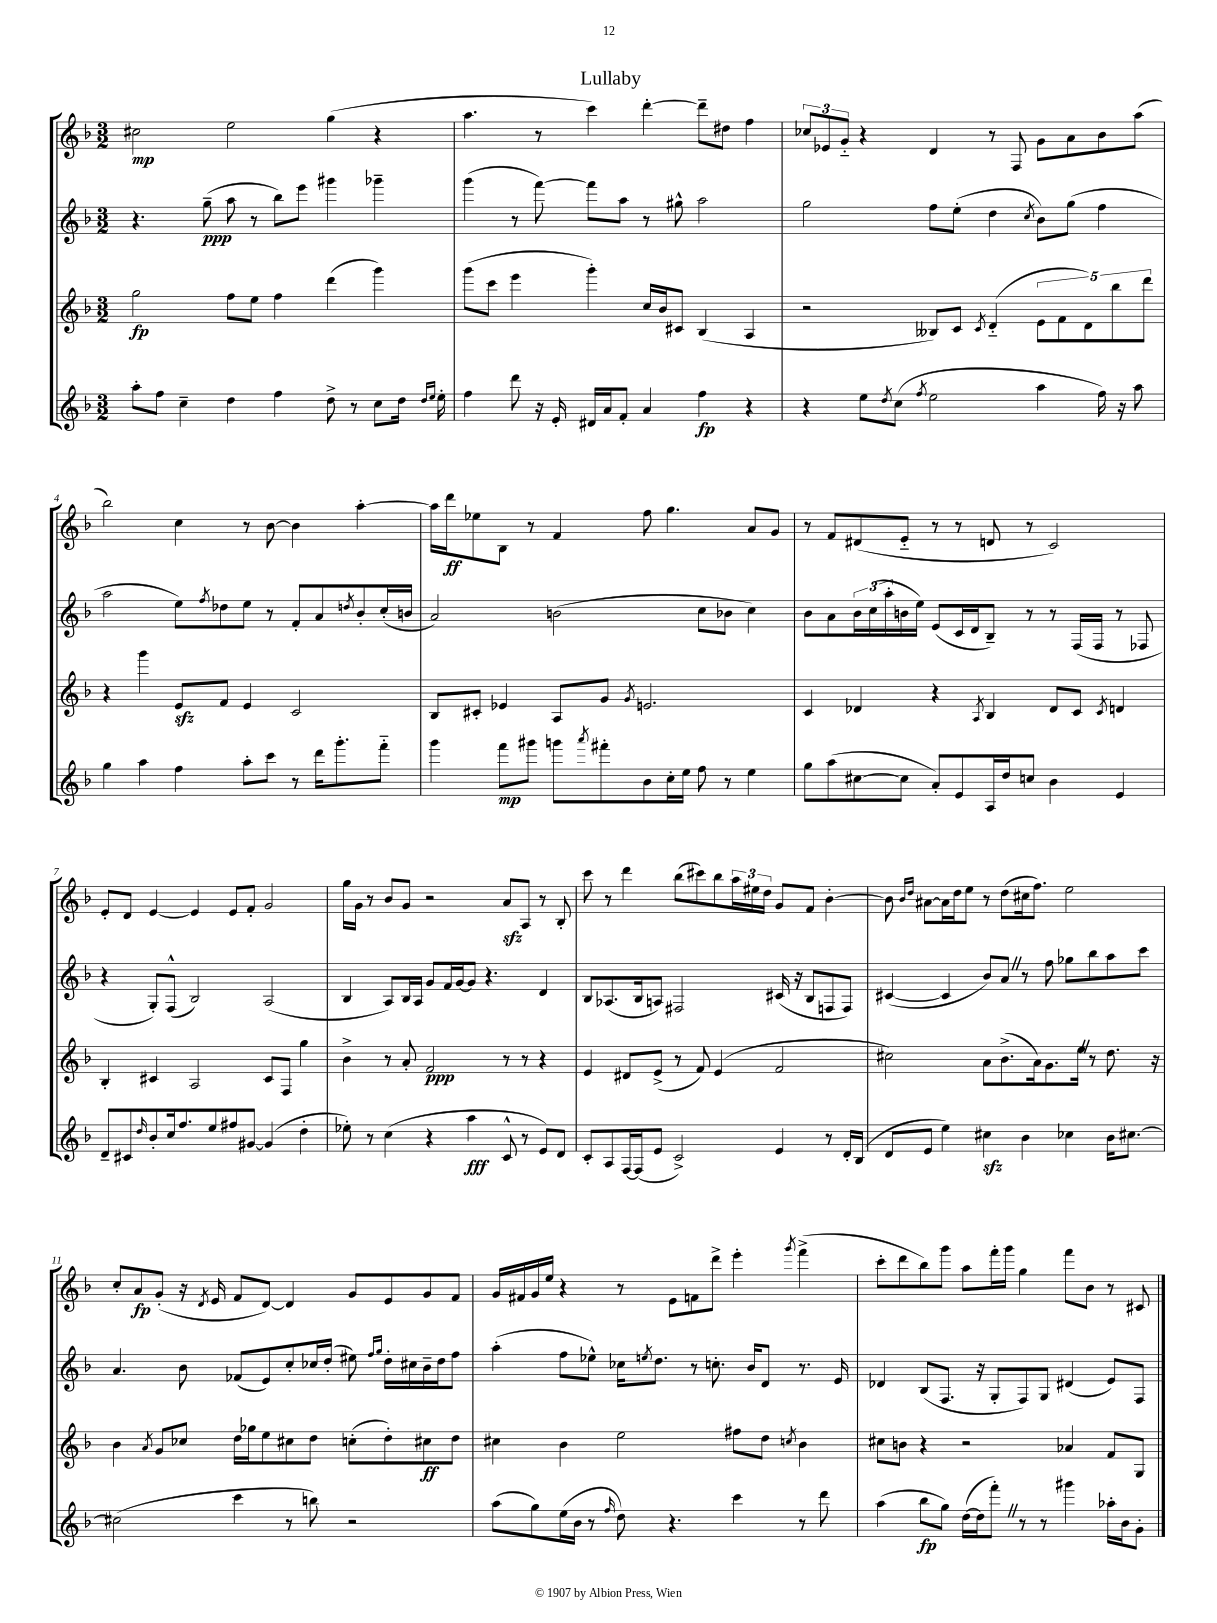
\header { title = "Lullaby" }
<<
\new StaffGroup <<
\new Staff = "s0" {
    \clef treble \key f \major \numericTimeSignature \time 3/2
    cis''2\mp e''2 g''4( r4 |
    a''4. r8 c'''4) d'''4~-. d'''8-- dis''8 f''4 |
    \tuplet 3/2 { ces''8 ees'8 g'8-_ } r4 d'4 r8 f8 g'8 a'8 bes'8 a''8( |
    bes''2) c''4 r8 bes'8~ bes'4 a''4~-. |
    a''16 d'''16\ff ees''8 bes8 r8 f'4 f''8 g''4. a'8 g'8 |
    r8 f'8 dis'8( e'8-_ r8 r8 d'8 r8 c'2) |
    e'8-. d'8 e'4~ e'4 e'8 f'8-. g'2 |
    g''16 g'16 r8 bes'8 g'8 r2 a'8\sfz a8 r8 bes8-. |
    c'''8 r8 d'''4 bes''8( cis'''8) bes''8 \tuplet 3/2 { a''16 eis''16 d''16 } g'8 f'8 bes'4~-. |
    bes'8 \grace { bes'16 d''16 } ais'8~ ais'16 d''16 e''8 r8 d''8( cis''16 f''8.) e''2 |
    c''8-. a'8\fp g'8-.( r16 \acciaccatura { d'8 } e'16 f'8 d'8~) d'4 g'8 e'8 g'8 f'8 |
    g'16 fis'16 g'16 e''16 r4 r8 e'8 f'8 d'''8-> e'''4-. \acciaccatura { g'''8 } f'''4->( |
    c'''8-. d'''8 bes''8) g'''8 a''8 f'''16-. g'''16 g''4 f'''8 bes'8 r8 cis'8 \bar "|." |
}
\new Staff = "s1" {
    \clef treble \key f \major \numericTimeSignature \time 3/2
    r4. g''8--\ppp( a''8 r8 bes''8) e'''8 gis'''4 ges'''4-- |
    g'''4( r8 f'''8~) f'''8 a''8 r8 gis''8-^ a''2 |
    g''2 f''8 e''8-.( d''4 \acciaccatura { c''8 } bes'8) g''8( f''4 |
    a''2 e''8) \acciaccatura { f''8 } des''8 e''8 r8 f'8-. a'8 \acciaccatura { d''8 } bes'8-. c''16-.( b'16 |
    a'2) b'2( c''8 bes'8 c''4) |
    bes'8 a'8 \tuplet 3/2 { bes'16 c''16( a''16-. } b'16 e''16) e'8( c'16 d'16 bes8--) r8 r8 f16( f16 r8 fes8 |
    r4 g8-.) f8-^( bes2) a2( |
    bes4 a8) bes16 a16 g'8 f'16 g'16~ g'8 r4. d'4 |
    bes8 aes8.( bes16 a8) fis2 cis'16( r16 bes8 f8 f8) |
    cis'4~( cis'4 bes'8) a'8 \once \override BreathingSign.text = \markup { \musicglyph "scripts.caesura.straight" } \breathe r8 f''8 ges''8 bes''8 a''8 c'''8 |
    a'4. bes'8 fes'8( e'8) c''8-. ces''16 d''16-.( eis''8) \grace { f''16 g''16 } d''16-. cis''16 bes'16-- d''16 f''8 |
    a''4-.( f''8 ees''8-^) ces''16 \acciaccatura { e''8 } d''8. r8 c''8.-. bes'16 d'8 r8. e'16 |
    des'4 bes8( f8. r16 g8-. f8) g8 dis'4( e'8) f8 \bar "|." |
}
\new Staff = "s2" {
    \clef treble \key f \major \numericTimeSignature \time 3/2
    g''2\fp f''8 e''8 f''4 d'''4( g'''4) |
    g'''8( c'''8 e'''4 g'''4-.) c''16 bes'16 cis'8 bes4( a4 |
    r2 beses8) c'8 \acciaccatura { c'8 } d'4-_( \tuplet 5/4 { e'8 f'8 d'8) bes''8 d'''8 } |
    r4 g'''4 e'8\sfz f'8 e'4 c'2 |
    bes8 cis'8-. ees'4 a8 g'8 \acciaccatura { g'8 } e'2. |
    c'4 des'4 r4 \acciaccatura { a8 } bes4 des'8 c'8 \acciaccatura { c'8 } d'4 |
    bes4-. cis'4 a2 cis'8 f8 g''4 |
    bes'4-> r8 a'8-. f'2\ppp r8 r8 r4 |
    e'4 dis'8 e'8->( r8 f'8) e'4( f'2 |
    cis''2) a'8 bes'8.->( a'16) g'8. e''16 \once \override BreathingSign.text = \markup { \musicglyph "scripts.caesura.straight" } \breathe r8 d''8. r16 |
    bes'4 \acciaccatura { a'8 } g'8 ces''8 d''16 ges''16 e''8 cis''8 d''8 c''8-.( d''8-.) cis''8\ff d''8 |
    cis''4 bes'4 e''2 fis''8 d''8 \acciaccatura { c''8 } bes'4 |
    cis''8 b'8 r4 r2 aes'4 f'8 g8 \bar "|." |
}
\new Staff = "s3" {
    \clef treble \key f \major \numericTimeSignature \time 3/2
    a''8-. f''8 c''4-- d''4 f''4 d''8-> r8 c''8 d''16 \grace { d''16 e''16 } e''16-. |
    f''4 d'''8 r16 e'16-. dis'16 a'16 f'8-. a'4 f''4\fp r4 |
    r4 e''8 \acciaccatura { d''8 } c''8( \acciaccatura { f''8 } e''2 a''4 f''16) r16 a''8 |
    g''4 a''4 f''4 a''8-. c'''8 r8 d'''16 g'''8.-. f'''8-_ |
    g'''4 f'''8\mp gis'''8 g'''8 \acciaccatura { a'''8 } fis'''8-. bes'8 c''16-. e''16 f''8 r8 e''4 |
    g''8 a''8( cis''8~ cis''8 a'8-.) e'8 a16 d''16 c''8 bes'4 e'4 |
    d'8-- cis'8 \grace { d''16 } bes'8-. c''16 f''8. e''8 fis''8 gis'8~ gis'4( d''4-. |
    ees''8-.) r8 c''4( r4 a''4\fff c'8-^ r8 e'8) d'8 |
    c'8-. a8 f16~ f16( e'8 c'2->) e'4 r8 d'16-. bes16( |
    d'8 e'8 e''4) cis''4\sfz bes'4 ces''4 bes'16 cis''8.~ |
    cis''2( c'''4 r8 b''8) r2 |
    a''8( g''8) e''16( bes'16 r8 \grace { f''16 } d''8) r4. c'''4 r8 d'''8 |
    a''4( bes''8\fp g''8) d''16~( d''16 f'''8-.) \once \override BreathingSign.text = \markup { \musicglyph "scripts.caesura.straight" } \breathe r8 r8 gis'''4 aes''16-. bes'16 g'8-. \bar "|." |
}
>>
>>
